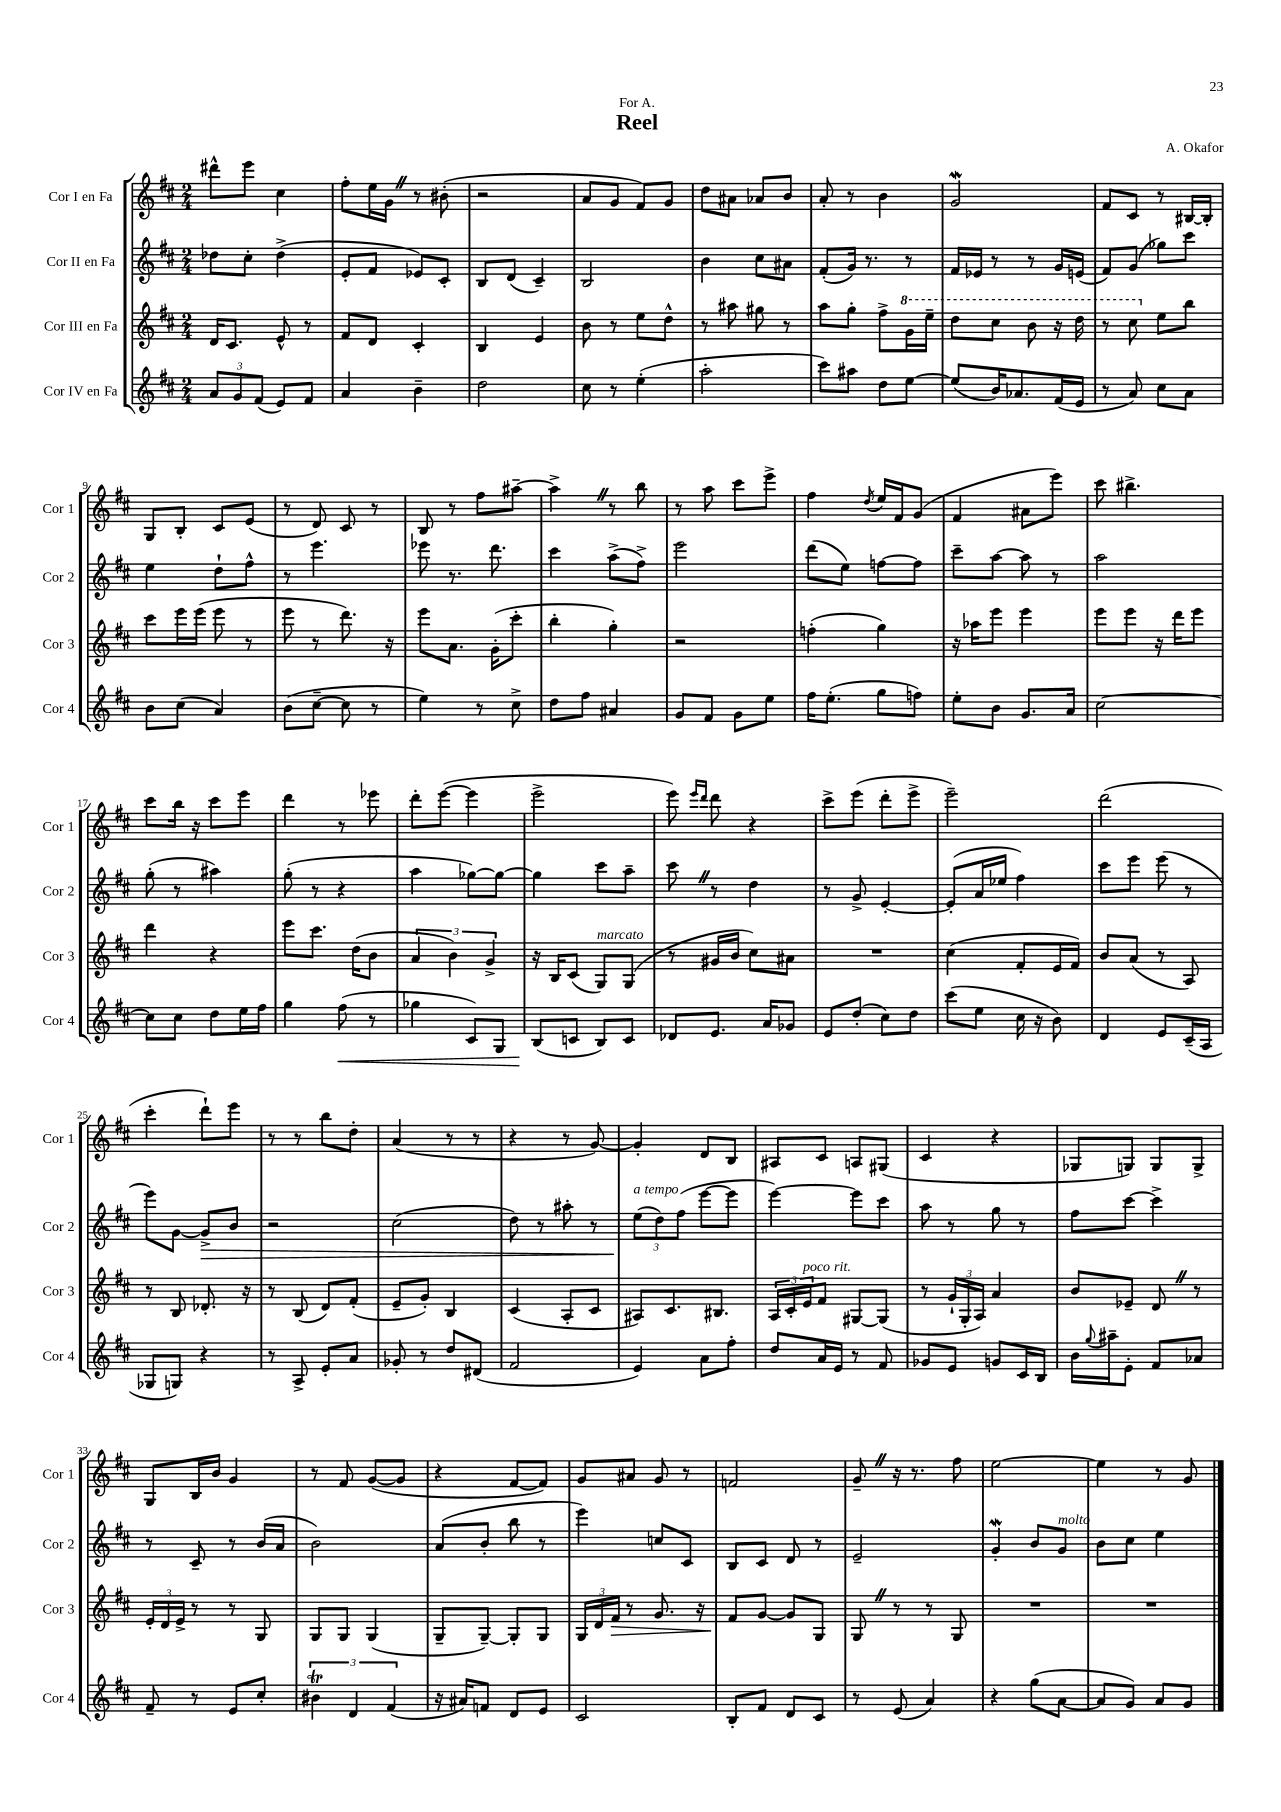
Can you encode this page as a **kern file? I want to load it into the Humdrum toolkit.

**kern	**kern	**kern	**kern
*staff4	*staff3	*staff2	*staff1
*clefG2	*clefG2	*clefG2	*clefG2
*k[f#c#]	*k[f#c#]	*k[f#c#]	*k[f#c#]
*M2/4	*M2/4	*M2/4	*M2/4
12a	16d	8dd-	8ddd#^^
.	8.c#	.	.
12g	.	.	.
.	.	8cc#'	8eee
(12f#	.	.	.
8e)	8e^^	(4dd-^	4cc#
8f#	8r	.	.
=	=	=	=
4a	8f#	8e'	8ff#'
.	8d	8f#	16ee
.	.	.	16g
4b~	4c#'	8e-)	8r
.	.	8c#'	(8b#'
=	=	=	=
2dd	4B	8B	2r
.	.	(8d	.
.	4e	4c#~)	.
=	=	=	=
8cc#	8b	2B	8a
8r	8r	.	8g
(4ee'	8ee	.	8f#)
.	8dd^^	.	8g
=	=	=	=
2aa'	8r	4b	8dd
.	8aa#	.	8a#
.	8gg#	8cc#	8a-
.	8r	8a#	8b
=	=	=	=
8ccc#)	8aa	(8f#'	8a'
8aa#	8gg'	16g)	8r
.	.	8.r	.
8dd	8ff#^	.	4b
[8ee	16gg	8r	.
.	16eee~	.	.
=	=	=	=
(8ee]	8ddd	16f#	2g
.	.	16e-	.
16b)	8ccc#	8r	.
8.a-	.	.	.
.	8bb	8r	.
(16f#	16r	16g	.
16e	16ddd	(16e	.
=	=	=	=
8r	8r	8f#)	8f#
8a)	8ccc#	(8g	8c#
8cc#	8ee	8gg-)	8r
8a	8bb	8ccc#	[16B#
.	.	.	16B#']
=	=	=	=
8b	8ccc#	4ee	8G
(8cc#	16eee	.	8B'
.	(16eee	.	.
4a)	8eee	8dd`	8c#
.	8r	8ff#^^	(8e
=	=	=	=
(8b	8eee	8r	8r
[8cc#~	8r	4.eee	8d)
8cc#]	8.ddd)	.	8c#
8r	.	.	8r
.	16r	.	.
=	=	=	=
4ee)	8eee	8eee-	8B
.	8.a	8.r	8r
8r	.	.	8ff#
.	(16g'	8.ddd	.
8cc#^	8ccc#'	.	[8aa#~
=	=	=	=
8dd	4bb'	4ccc#	4aa#^]
8ff#	.	.	.
4a#	4gg')	(8aa^	8r
.	.	8ff#^)	8bb
=	=	=	=
8g	2r	2eee	8r
8f#	.	.	8aa
8g	.	.	8ccc#
8ee	.	.	8eee^
=	=	=	=
16ff#	(4ff'	(8ddd	4ff#
(8.ee'	.	.	.
.	.	8ee)	.
.	.	.	8qdd
8gg	4gg)	[8ff	16ee
.	.	.	16f#
8ff)	.	8ff]	(8g
=	=	=	=
8ee'	16r	8ccc#~	4f#
.	16aa-	.	.
8b	8eee	[8aa	.
8.g	4eee	8aa]	8a#
.	.	8r	8eee)
16a	.	.	.
=	=	=	=
[2cc#	8eee	2aa	8ccc#
.	8eee	.	4.bb#^
.	16r	.	.
.	16ddd	.	.
.	8eee	.	.
=	=	=	=
8cc#]	4ddd	(8gg'	8ccc#
8cc#	.	8r	16bb
.	.	.	16r
8dd	4r	4aa#)	8ccc#
16ee	.	.	8eee
16ff#	.	.	.
=	=	=	=
4gg	8eee	(8gg'	4ddd
.	8.ccc#	8r	.
(8ff#	.	4r	8r
.	(16dd	.	.
8r	8b	.	8eee-
=	=	=	=
4gg-	6a	4aa	8ddd'
.	.	.	([8eee
.	6b)	.	.
8c#)	.	[8gg-)	4eee]
.	6g^	.	.
8G	.	8gg-_	.
=	=	=	=
(8B	16r	4gg-]	2eee^
.	16B	.	.
8c	(8c#	.	.
8B)	8G)	8ccc#	.
8c	(8G	8aa~	.
=	=	=	=
8d-	8r	8ccc#	8eee)
.	.	.	16qqeee
.	.	.	16qqddd
8.e	16g#	8r	8ddd
.	16b	.	.
.	8cc#)	4dd	4r
16a	.	.	.
8g-	8a#	.	.
=	=	=	=
8e	2r	8r	8ccc#^
(8dd'	.	8g^	(8eee
8cc#)	.	[4e'	8ddd'
8dd	.	.	8eee^
=	=	=	=
(8ccc#	(4cc#	(8e']	2eee~)
8ee	.	16a	.
.	.	16ee-	.
16cc#	8f#'	4ff#)	.
16r	.	.	.
8b)	16e	.	.
.	16f#)	.	.
=	=	=	=
4d	8b	8ccc#	(2ddd
.	(8a	8eee	.
8e	8r	(8eee	.
(16c#~	8A)	8r	.
16A	.	.	.
=	=	=	=
8G-	8r	8eee)	4ccc#'
8G)	8B	[8g	.
4r	8.d-'	8g^]	8ddd`)
.	.	8b	8eee
.	16r	.	.
=	=	=	=
8r	8r	2r	8r
8A^	(8B	.	8r
8e'	8d)	.	8bb
8a	(8f#'	.	8dd'
=	=	=	=
8g-'	8e~	(2cc#	(4a
8r	8g')	.	.
8dd	4B	.	8r
(8d#	.	.	8r
=	=	=	=
2f#	(4c#	8dd)	4r
.	.	8r	.
.	8A'	8aa#'	8r
.	8c#	8r	[8g)
=	=	=	=
4e)	8A#)	(12ee	4g']
.	.	12dd)	.
.	8.c#	.	.
.	.	(12ff#	.
8a	.	[8eee	8d
.	8.B#	.	.
8ff#'	.	8eee]	8B
=	=	=	=
8dd	24A	[4eee)	8A#
.	24c#'	.	.
.	24e	.	.
16a	8f#	.	8c#
16e	.	.	.
8r	[8G#	8eee]	8A
8f#	(8G#]	8ccc#	(8G#
=	=	=	=
8g-	8r	8aa	4c#
8e	24g`	8r	.
.	24G'	.	.
.	24A)	.	.
8g	4a	8gg	4r
16c#	.	8r	.
16B	.	.	.
=	=	=	=
16b	8b	8ff#	8G-
8qqgg	.	.	.
16aa#~	.	.	.
8e'	8e-~	[8ccc#	8G)
8f#	8d	4ccc#^]	8G
8a-	8r	.	8G^
=	=	=	=
8f#~	24e'	8r	8G
.	24d	.	.
.	24e^	.	.
8r	8r	8c#~	16B
.	.	.	16b
8e	8r	8r	4g
8cc#'	8G	(16b	.
.	.	16a	.
=	=	=	=
6b#	8G	2b)	8r
.	8G	.	8f#
6d	.	.	.
.	(4G	.	([8g
(6f#	.	.	.
.	.	.	8g]
=	=	=	=
16r	8G~	(8a	4r
16a#)	.	.	.
8f	[8G~)	8b'	.
8d	8G']	8bb	[8f#
8e	8G	8r	8f#])
=	=	=	=
2c#	24G	4eee)	8g
.	24d	.	.
.	24f#	.	.
.	8r	.	8a#
.	8.g	8cc	8g
.	.	8c#	8r
.	16r	.	.
=	=	=	=
8B'	8f#	8B	2f
8f#	[8g	8c#	.
8d	8g]	8d	.
8c#	8G	8r	.
=	=	=	=
8r	8G	2e~	8g~
(8e	8r	.	16r
.	.	.	8.r
4a)	8r	.	.
.	8G	.	8ff#
=	=	=	=
4r	2r	4g'	[2ee
(8gg	.	8b	.
[8a	.	8g	.
=	=	=	=
8a]	2r	8b	4ee]
8g)	.	8cc#	.
8a	.	4ee	8r
8g	.	.	8g
==	==	==	==
*-	*-	*-	*-
